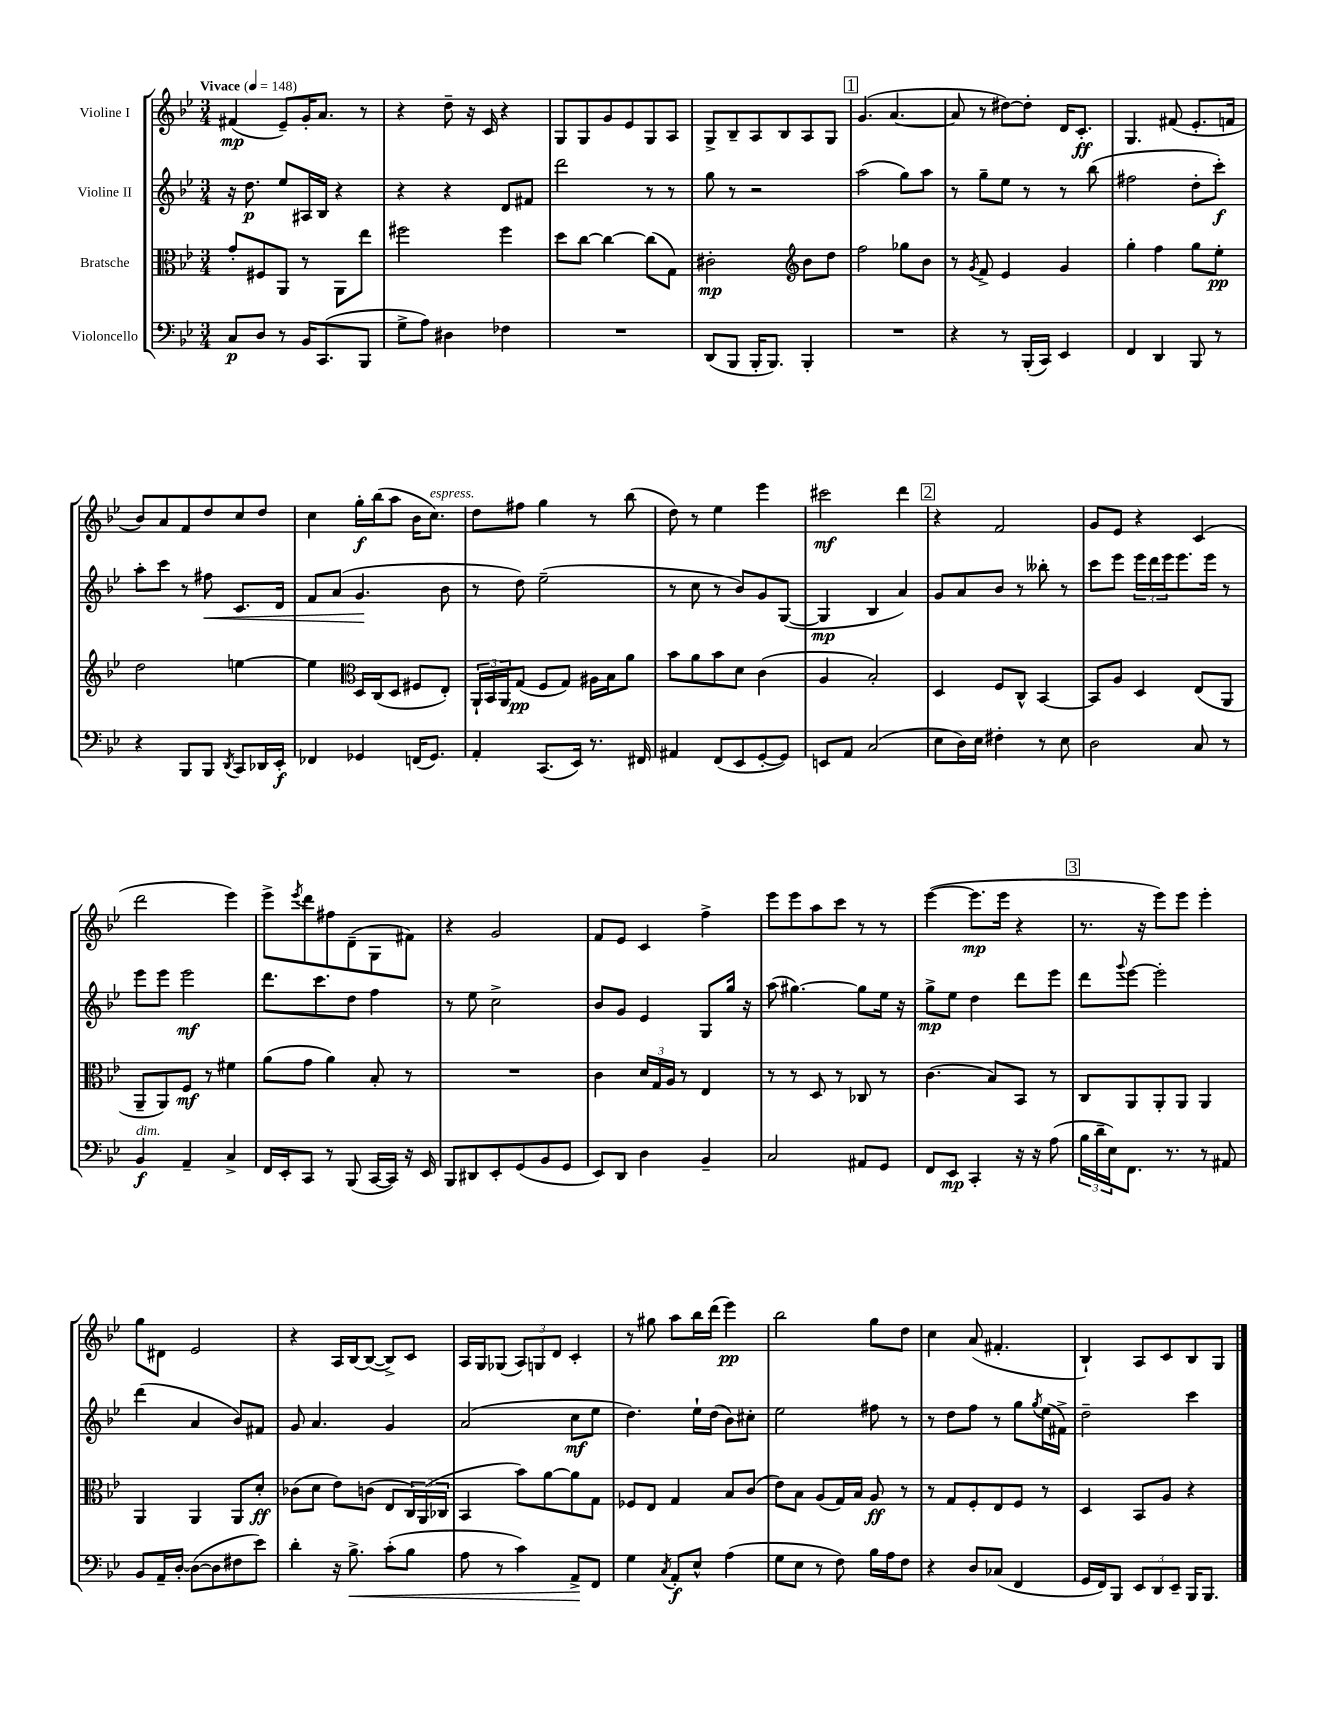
<<
\new StaffGroup <<
\new Staff = "s0" \with { instrumentName = "Violine I" } {
    \clef treble \key bes \major \numericTimeSignature \time 3/4 \tempo "Vivace" 4 = 148
    fis'4\mp( ees'8--) g'16-. a'8. r8 |
    r4 d''8-- r16 c'16 r4 |
    g8 g8 g'8 ees'8 g8 a8 |
    g8-> bes8-- a8 bes8 a8 g8 |
    \mark \markup { \box "1" } g'4.( a'4.~ |
    a'8 r8 dis''8~) dis''8-. d'16 c'8.-.\ff |
    g4. fis'8( ees'8.-. f'16 |
    bes'8) a'8 f'8 d''8 c''8 d''8 |
    c''4 g''16-.\f bes''16( a''8 bes'16 c''8.^\markup { \italic "espress." }) |
    d''8 fis''8 g''4 r8 bes''8( |
    d''8) r8 ees''4 ees'''4 |
    cis'''2\mf d'''4 |
    \mark \markup { \box "2" } r4 f'2 |
    g'8 ees'8 r4 c'4( |
    d'''2 ees'''4) |
    ees'''8-> \acciaccatura { ees'''8 } d'''8 fis''8 d'8--( g8 fis'8) |
    r4 g'2 |
    f'8 ees'8 c'4 f''4-> |
    ees'''8 ees'''8 a''8 c'''8 r8 r8 |
    ees'''4~( ees'''8.\mp ees'''16 r4 |
    \mark \markup { \box "3" } r8. r16 ees'''8) ees'''8 ees'''4-. |
    g''8 dis'8 ees'2 |
    r4 a16 bes16~ bes8~( bes8->) c'8 |
    a16 g16 ges8( \tuplet 3/2 { a8) g8 d'8 } c'4-. |
    r8 gis''8 a''8 bes''16 d'''16( ees'''4\pp) |
    bes''2 g''8 d''8 |
    c''4 a'8( fis'4.-. |
    bes4-!) a8 c'8 bes8 g8 \bar "|." |
}
\new Staff = "s1" \with { instrumentName = "Violine II" } {
    \clef treble \key bes \major \numericTimeSignature \time 3/4
    r16 d''8.\p ees''8 ais16 bes16 r4 |
    r4 r4 d'8 fis'8 |
    d'''2 r8 r8 |
    g''8 r8 r2 |
    \mark \markup { \box "1" } a''2( g''8) a''8 |
    r8 g''8-- ees''8 r8 r8 bes''8( |
    fis''2 d''8-. c'''8-.\f) |
    a''8-. c'''8 r8 fis''8\< c'8. d'16 |
    f'8 a'8( g'4.\! bes'8 |
    r8 d''8) ees''2--( |
    r8 c''8 r8 bes'8) g'8 g8~( |
    g4\mp bes4 a'4) |
    \mark \markup { \box "2" } g'8 a'8 bes'8 r8 beses''8-. r8 |
    c'''8 ees'''8 \tuplet 3/2 { ees'''16 d'''16 ees'''16 } ees'''8. ees'''16 r8 |
    ees'''8 ees'''8 ees'''2\mf |
    d'''8. c'''8. d''8 f''4 |
    r8 ees''8 c''2-> |
    bes'8 g'8 ees'4 g8 g''16 r16 |
    a''8( gis''4.~) gis''8 ees''16 r16 |
    g''8->\mp ees''8 d''4 d'''8 ees'''8 |
    \mark \markup { \box "3" } d'''8 \appoggiatura { g'''8 } ees'''8~ ees'''2-. |
    d'''4( a'4 bes'8) fis'8 |
    g'8 a'4. g'4 |
    a'2( c''8\mf ees''8 |
    d''4.) ees''16-! d''16( bes'8) cis''8-. |
    ees''2 fis''8 r8 |
    r8 d''8 f''8 r8 g''8 \acciaccatura { g''8 } ees''16( fis'16->) |
    d''2-- c'''4 \bar "|." |
}
\new Staff = "s2" \with { instrumentName = "Bratsche" } {
    \clef alto \key bes \major \numericTimeSignature \time 3/4
    g'8-. fis8 a,8 r8 a,8 ees''8 |
    fis''2 fis''4 |
    d''8 c''8~ c''4~ c''8( g8) |
    cis'2-.\mp \clef treble bes'8 d''8 |
    \mark \markup { \box "1" } f''2 ges''8 bes'8 |
    r8 \acciaccatura { g'8 } f'8-> ees'4 g'4 |
    g''4-. f''4 g''8 ees''8-.\pp |
    d''2 e''4~ |
    e''4 \clef alto d16 c16( d8 fis8 ees8-.) |
    \tuplet 3/2 { a,16-! bes,16 a,16 } g8\pp( f8 g8) ais16 bes16 a'8 |
    bes'8 a'8 bes'8 d'8 c'4( |
    a4 bes2-.) |
    \mark \markup { \box "2" } d4 f8 c8-^ bes,4~ |
    bes,8 a8 d4 ees8( a,8 |
    a,8-- a,8) f8\mf r8 fis'4 |
    a'8( g'8 a'4) bes8-. r8 |
    R2. |
    c'4 \tuplet 3/2 { d'16 g16 a16 } r8 ees4 |
    r8 r8 d8 r8 ces8 r8 |
    c'4.( bes8) bes,8 r8 |
    \mark \markup { \box "3" } c8 a,8 a,8-. a,8 a,4 |
    a,4 a,4 a,8 d'8-.\ff |
    ces'8( d'8 ees'8) c'8( ees8 \tuplet 3/2 { c16) a,16( ces16 } |
    bes,4 bes'8) a'8~ a'8 g8 |
    fes8 ees8 g4 bes8 c'8( |
    ees'8) bes8 a8( g16) bes16 a8\ff r8 |
    r8 g8 f8-. ees8 f8 r8 |
    d4 bes,8 a8 r4 \bar "|." |
}
\new Staff = "s3" \with { instrumentName = "Violoncello" } {
    \clef bass \key bes \major \numericTimeSignature \time 3/4
    c8\p d8 r8 bes,16 c,8.( bes,,8 |
    g8-> a8) dis4 fes4 |
    R2. |
    d,8( bes,,8 bes,,16-. bes,,8.) bes,,4-. |
    \mark \markup { \box "1" } R2. |
    r4 r8 bes,,16-.( c,16) ees,4 |
    f,4 d,4 bes,,8 r8 |
    r4 bes,,8 bes,,8 \acciaccatura { d,8 } c,8 des,16 ees,16-.\f |
    fes,4 ges,4 f,16( ges,8.) |
    a,4-. c,8.( ees,16) r8. fis,16 |
    ais,4 f,8( ees,8 g,8~-. g,8) |
    e,8 a,8 c2( |
    \mark \markup { \box "2" } ees8 d16) ees16 fis4-. r8 ees8 |
    d2 c8 r8 |
    bes,4\f^\markup { \italic "dim." } a,4-- c4-> |
    f,16 ees,16-. c,8 r8 bes,,8( c,16~ c,16) r16 ees,16 |
    bes,,8 dis,8 ees,8-. g,8( bes,8 g,8 |
    ees,8) d,8 d4 bes,4-- |
    c2 ais,8 g,8 |
    f,8 ees,8\mp c,4-. r16 r16 a8( |
    \mark \markup { \box "3" } \tuplet 3/2 { bes16 d'16-- ees16) } f,8. r8. r8 ais,8 |
    bes,8 a,16-- d16~-. d8~( d8 fis8 ees'8) |
    d'4-. r16 bes8.->\< c'8-.( bes8 |
    a8 r8 c'4) a,8->\! f,8 |
    g4 \acciaccatura { c8 } a,8-.\f ees8-^ a4( |
    g8 ees8 r8 f8) bes16 a16 f8 |
    r4 d8 ces8( f,4 |
    g,16 f,16) bes,,8 \tuplet 3/2 { ees,8 d,8 ees,8-- } bes,,16 bes,,8. \bar "|." |
}
>>
>>
\layout { \context { \Score \remove "Bar_number_engraver" } }
